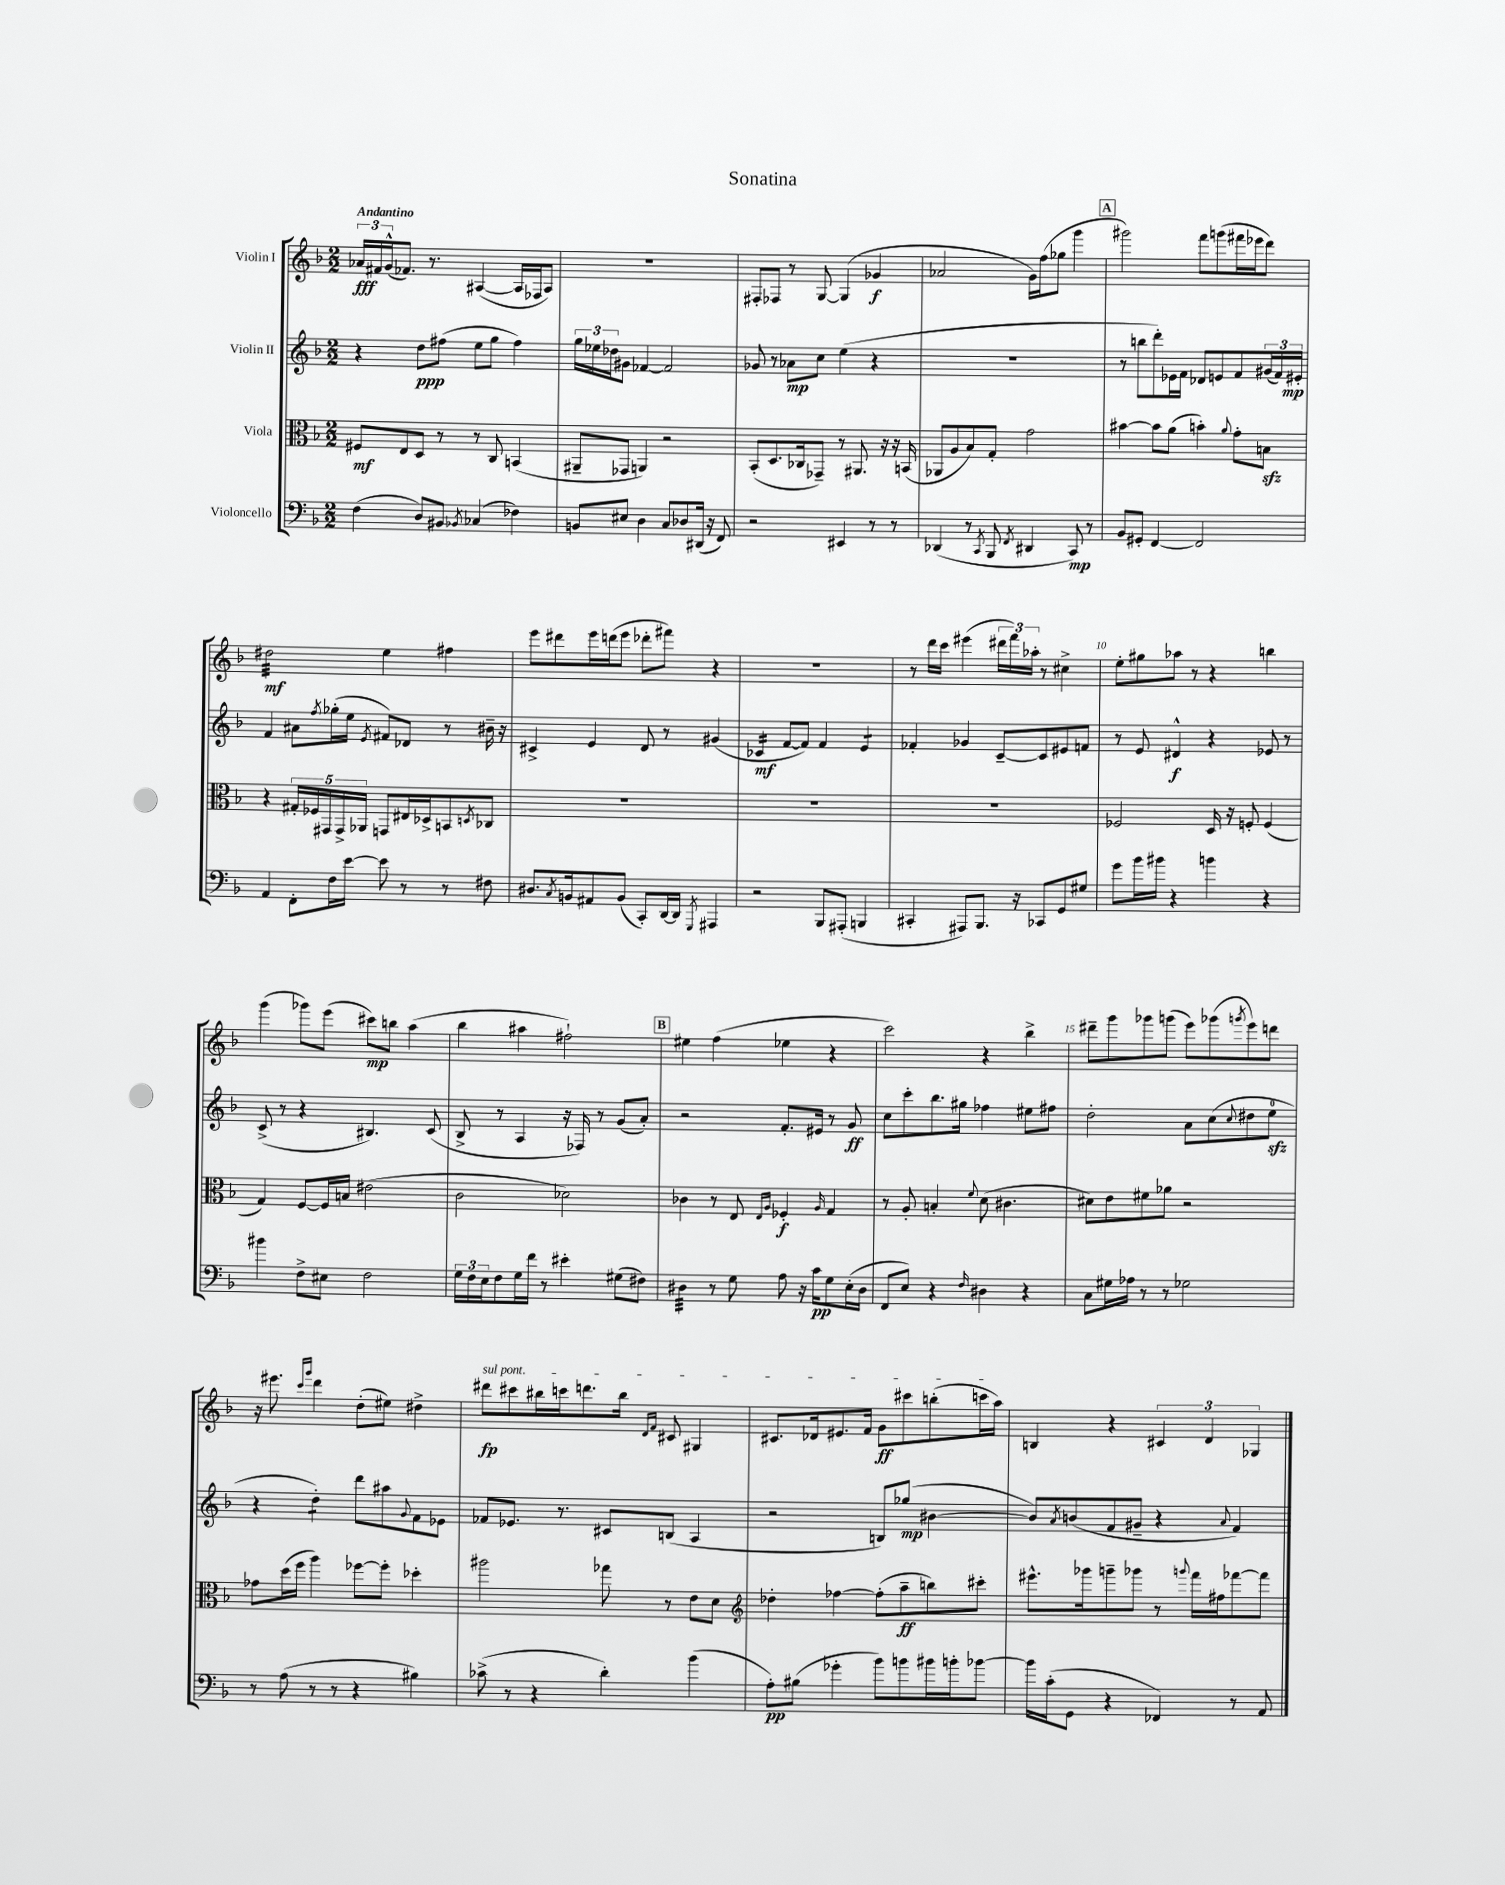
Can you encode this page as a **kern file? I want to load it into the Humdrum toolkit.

**kern	**kern	**kern	**kern
*staff4	*staff3	*staff2	*staff1
*clefF4	*clefC3	*clefG2	*clefG2
*k[b-]	*k[b-]	*k[b-]	*k[b-]
*M2/2	*M2/2	*M2/2	*M2/2
(4F\	8F#/L	4r	24a-/LL
.	.	.	24f#/
.	.	.	(24g^^/J
.	8E/	.	8.f-/J)
8D/L)	8D/J	8dd\L	.
.	.	.	8.r
8BB#/J	8r	(8ff#\J	.
8qBB-/	.	.	.
(4C-/	8r	8ee\L	([4A#/
.	8C/	8gg\J	.
4F-\)	(4BB/	4ff#\)	16A#/]LL
.	.	.	16F-/J
.	.	.	8A#/J)
=	=	=	=
8BB/L	8AA#~/L	24gg\LL	1r
.	.	24ee-\	.
.	.	24dd-\J	.
8E#/J	8GG-/J	8g#\J	.
4D\	4AA/)	[4f-/	.
8C/L	2r	2f-/]	.
8D-/	.	.	.
(16DD#/Jk	.	.	.
16r	.	.	.
8FF/)	.	.	.
=	=	=	=
2r	(8BB-'/L	8g-/	8F#'/L
.	8.D/	8r	8F-/J
.	.	8a-\L	8r
.	16C-/k	.	.
.	8GG-~/J)	8cc\J	[8G/
4EE#/	8r	(4ee\	(4G/]
.	8.AA#/	.	.
8r	.	4r	4g-/
.	16r	.	.
8r	16r	.	.
.	(16BB/	.	.
=	=	=	=
(4DD-/	8AA-/L	1r	2a-/
.	8A/	.	.
8r	8B-/)	.	.
8qCC/	.	.	.
8BBB-/	8G'/J	.	.
8qFF/	.	.	.
4DD#/	2g\	.	16g\LL)
.	.	.	(16ff\J
.	.	.	8gg-\J
8CC/)	.	.	4ggg\
8r	.	.	.
=	=	=	=
8BB-/L	[4b#\	8r	2ggg#\)
8GG#'/J	.	8bb\L	.
[4FF/	8b#\]L	8ddd'\)	.
.	(8a\J	16e-\L	.
.	.	16f\JJ	.
2FF/]	4b'\)	8d-/L	8fff\L
.	.	8e/	(8ggg\
.	8qqa/	.	.
.	8g'\L	8f/	16fff#\L
.	.	.	16eee-\J
.	8B\J	(24g#/L	8ddd\J)
.	.	24f/)	.
.	.	24e#'/JJ	.
=	=	=	=
4AA/	4r	4f/	2dd#\
8FF'\L	20G#'/LL	8a#\L	.
.	20F-/	.	.
.	20GG#/	.	.
.	.	8qff/	.
16F\L	.	(16gg-'\L	.
.	20GG#^/	.	.
[16e\JJ	.	16ee\JJ	.
.	20AA-/JJ	.	.
.	.	8qe/	.
8e\]	8GG/L	8f#/L)	4ee\
8r	16E#/L	8d-/J	.
.	16D-^/J	.	.
8r	8BB/	8r	4ff#\
.	8qD/	.	.
8F#\	8C-/J	16b#~\	.
.	.	16r	.
=	=	=	=
8.D#/L	1r	4c#^/	8eee\L
.	.	.	8ddd#\
8qC/	.	.	.
16BB/k	.	.	.
8AA#/	.	4e/	16eee\L
.	.	.	(16ddd\J
(8BB/J	.	.	8eee\J
8CC'/L)	.	8d/	8ddd-'\L
[16DD/L	.	8r	8fff#\J)
16DD/]JJ	.	.	.
8qGGG/	.	.	.
4AAA#/	.	(4g#/	4r
=	=	=	=
2r	1r	4c-/	1r
.	.	[8f/L	.
.	.	8f/]J)	.
8BBB-/L	.	4f/	.
(8AAA#'/J	.	.	.
4BBB/	.	4e/	.
=	=	=	=
4CC#'/	1r	4f-'/	8r
.	.	.	16ddd\LL
.	.	.	16ccc\JJ
8AAA#/L)	.	4g-/	(4eee#\
8.BBB-/J	.	.	.
.	.	[8c~/L	24ddd#\LL
.	.	.	24fff\)
16r	.	.	.
.	.	.	24aa-'\JJ
8CC-/L	.	8c/]	8r
8GG/	.	8e#/	4cc#^\
8G#/J	.	8f/J	.
=	=	=	=
8g\L	2F-/	8r	8ee'\L
16b-\L	.	8e/	8gg#\
16b#\JJ	.	.	.
4r	.	4d#^^/	8aa-\J
.	.	.	8r
4b\	16D/	4r	4r
.	16r	.	.
.	8F'/	.	.
4r	(4F/	8e-/	4bb\
.	.	8r	.
=	=	=	=
4b#\	4G/)	(8c^/	(4ggg\
.	.	8r	.
8F^\L	[8F/L	4r	8ggg-\L)
8E#\J	16F/]L	.	(8eee\J
.	16B/JJ	.	.
2F\	(2e#\	4.B#/)	8ccc#\L)
.	.	.	8bb\J
.	.	.	(4aa\
.	.	(8c/	.
=	=	=	=
24G\LL	2c\	8B-^/	4bb-\
24F\	.	.	.
24E\J	.	.	.
8F\	.	8r	.
16G\L	.	4A/	4aa#\
16f\JJ	.	.	.
8r	.	.	.
4e#'\	2d-\)	16r	2ff#`\)
.	.	16F-/)	.
.	.	8r	.
(8G#\L	.	(8g/L	.
8F#\J)	.	8a'/J)	.
=	=	=	=
4D#\	4c-\	2r	4ee#\
8r	8r	.	(4ff\
8G\	8E/	.	.
.	16qqE/LL	.	.
.	16qqA/JJ	.	.
8A\	4F-'/	8.f'/L	4ee-\
16r	.	.	.
16c\LK	.	16e#/Jk	.
.	16qqA/	.	.
8G\	4G/	8r	4r
(16E'\L	.	8g/	.
16D#\JJ	.	.	.
=	=	=	=
8FF/L	8r	8cc\L	2ccc\)
8E/J)	8A'/	8ccc'\	.
4r	4B'/	8.bb-\	.
.	.	16gg#\Jk	.
16qqF/	8qqf/	.	.
4D#\	(8d\	4ff-\	4r
.	4.c#\	.	.
4r	.	8ee#\L	4bb-^\
.	.	8ff#\J	.
=	=	=	=
8C\L	8d#\L)	2dd'\	8ddd#~\L
16G#\L	8e\	.	8ggg\
16A-\JJ	.	.	.
8r	8f#\	.	8ggg-\
8r	8a-\J	.	(8ggg\J
2G-\	2r	8a\L	8eee\L)
.	.	(8cc\	(8ggg-\
.	.	8qqcc/	8qggg/
.	.	8dd#\	8eee\)
.	.	8ee\J	8ddd\J
=	=	=	=
8r	8g-\L	4r	16r
.	.	.	8.eee#\
(8A\	(16dd\L	.	.
.	16ff\JJ	.	.
.	.	.	16qqccc/LL
.	.	.	16qqggg/JJ
8r	4aa\)	4dd'\)	4ddd\
8r	.	.	.
4r	[8ff-\L	8ddd\L	(8dd'\L
.	8ff-'\]J	8aa#\	8ee#\J)
.	.	8qqg/	.
4B#\)	4dd-'\	8f\	4dd#^\
.	.	8e-\J	.
=	=	=	=
(8c-^\	2aa#\	8f-/L	8ddd#\L
8r	.	8.e-/J	8ccc#\
4r	.	.	16bb#\L
.	.	8.r	16ccc\J
.	.	.	8.ddd\
4d'\)	8gg-\	8c#/L	.
.	.	.	16bb#\Jk
.	.	.	16qqd/LL
.	.	.	16qqf/JJ
.	8r	(8B/J	8c#/
(4b-\	8e\L	4A/	4G#/
.	8d\J	.	.
=	=	=	=
*	*clefG2	*	*
8A'\L)	4dd-'\	2r	8.c#/L
(8B#\J	.	.	.
.	.	.	16d-/k
4g-'\	[4ff-\	.	8.e#/
.	.	.	16f/Jk
8b-\L)	(8ff-'\]L	8B/L)	8g\L
8b\	8aa~\	(8gg-/J	8ccc#\
16b#\L	8bb\)	[4b#\	(8bb'\
16b'\J	.	.	.
[8b-\J	8ccc#'\J	.	16ccc\L
.	.	.	16aa\JJ)
=	=	=	=
16b-\]LL	8.eee#^^\L	8b#/]L)	4B/
(16c'\J	.	.	.
.	.	8qa/	.
8GG\J	.	(8b/	.
.	16ggg-\k	.	.
4r	8ggg~\	8f/	4r
.	8ggg-\J	8g#~/J	.
4FF-/)	8r	4r	6c#/
.	8qqggg/	.	.
.	16fff\LL	.	.
.	.	.	6d/
.	16ff#\J	.	.
.	.	8qqa/	.
8r	[8fff-\	4f/)	.
.	.	.	6G-/
8AA/	8fff-\]J	.	.
==	==	==	==
*-	*-	*-	*-
